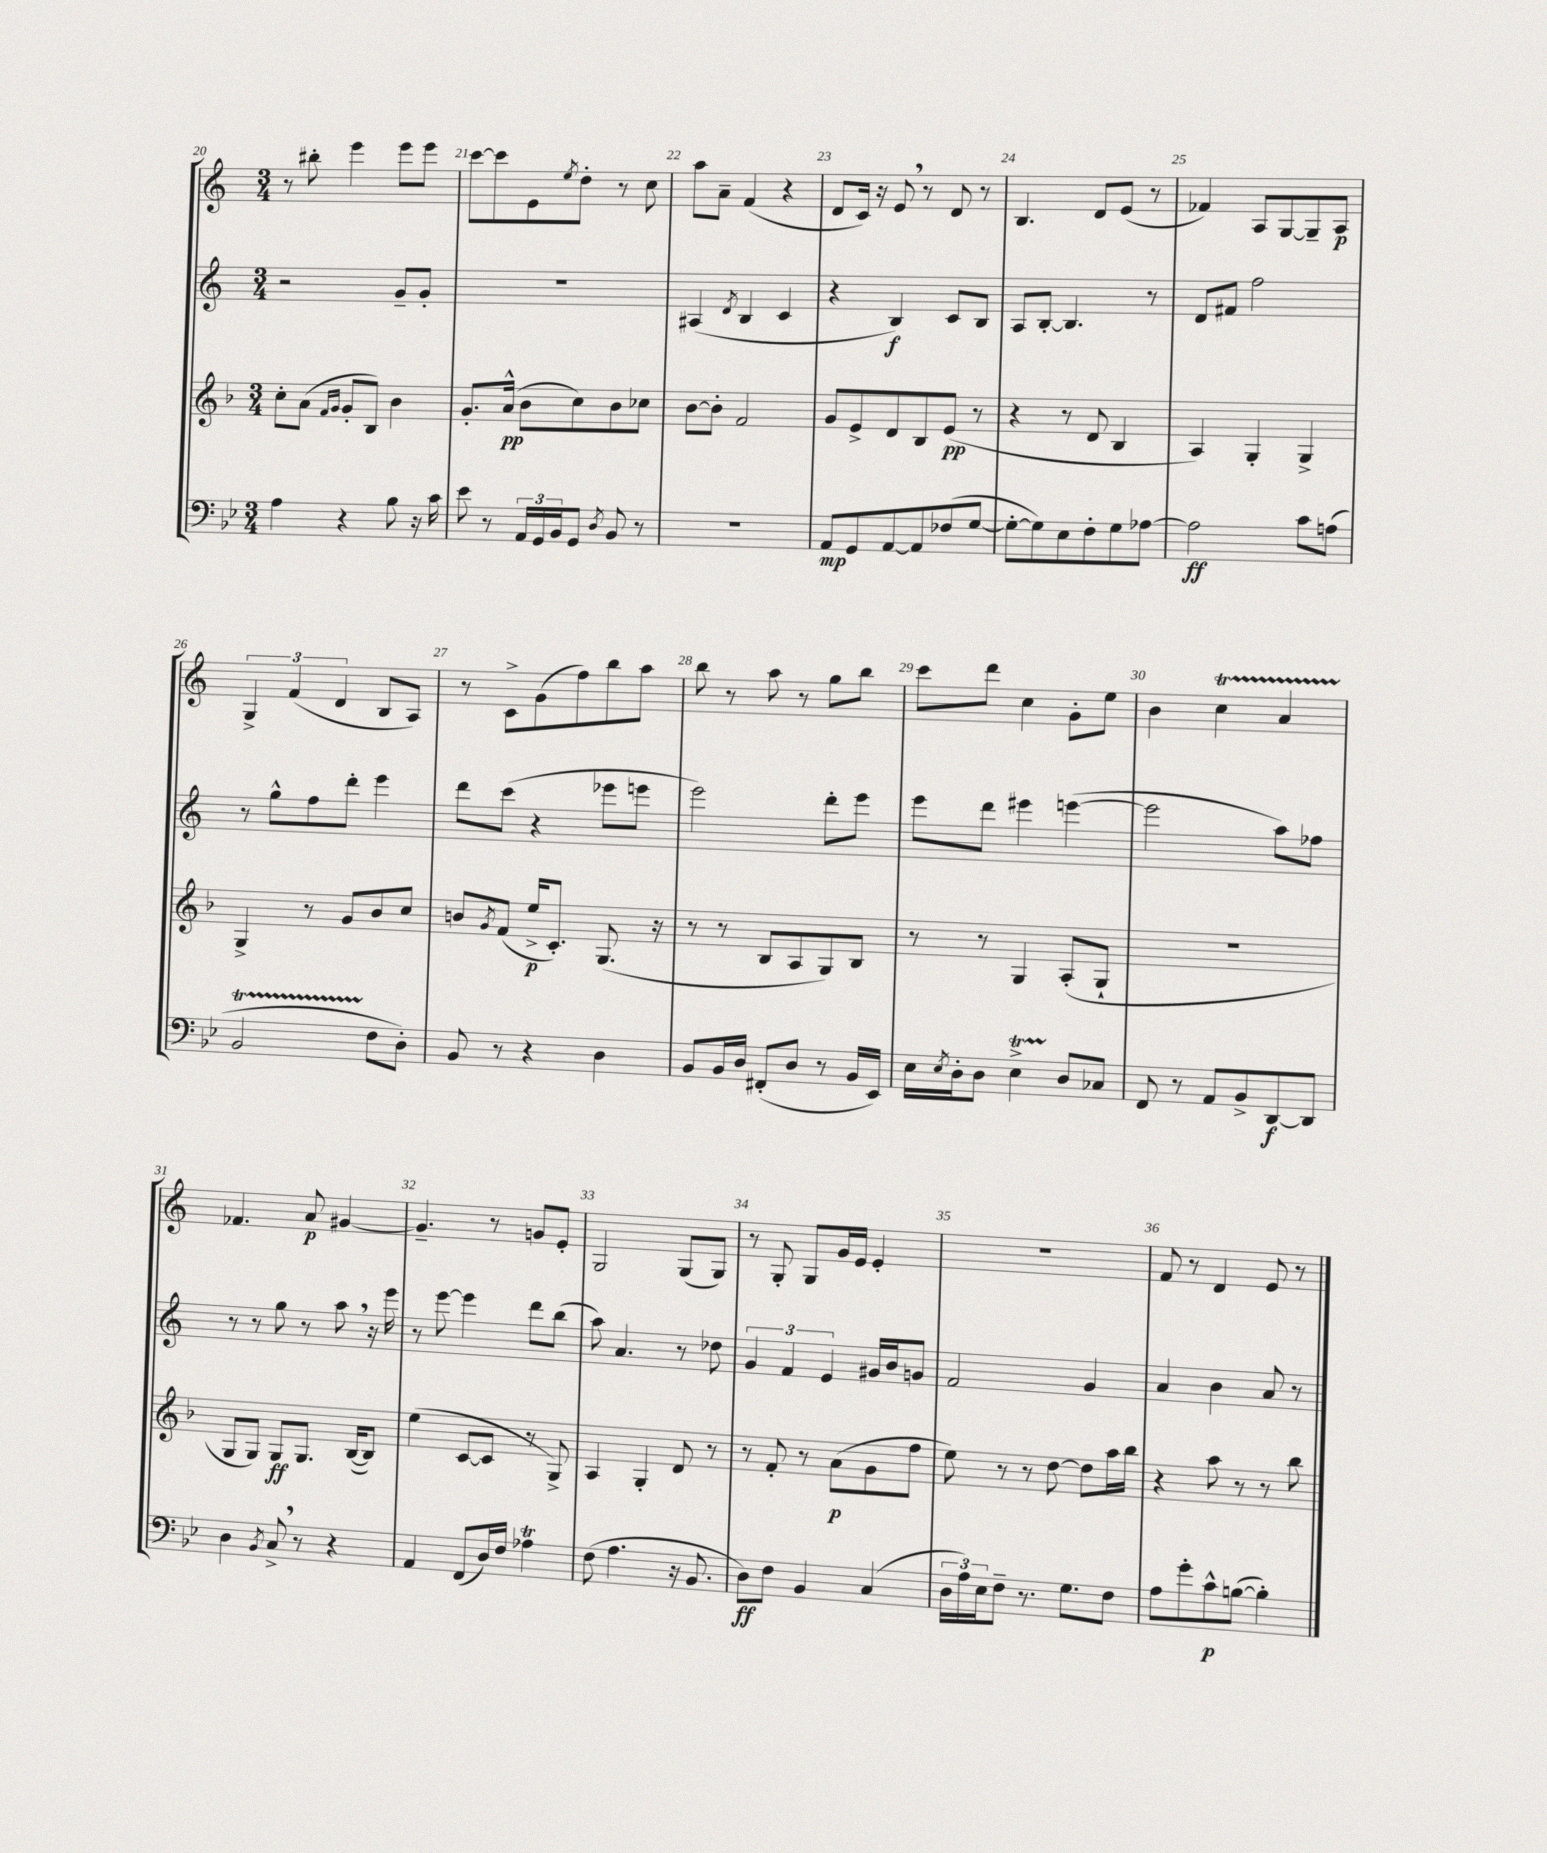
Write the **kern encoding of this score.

**kern	**kern	**kern	**kern
*staff4	*staff3	*staff2	*staff1
*clefF4	*clefG2	*clefG2	*clefG2
*k[b-e-]	*k[b-]	*k[]	*k[]
*M3/4	*M3/4	*M3/4	*M3/4
4A	8cc'	2r	8r
.	(8a	.	8bb#'
.	16qqf	.	.
.	16qqg	.	.
4r	8g'	.	4eee
.	8B-)	.	.
8B-	4b-	8g~	8eee
16r	.	8g'	8eee
16c	.	.	.
=	=	=	=
8e-	8.g'	2.r	[8ccc
8r	.	.	8ccc]
.	(16a^^	.	.
24AA	8b-	.	8e
24GG	.	.	.
24BB-	.	.	.
.	.	.	8qee
8GG	8cc)	.	8dd'
8qD	.	.	.
8BB-	8b-	.	8r
8r	8cc-	.	8cc
=	=	=	=
2.r	[8b-	(4A#	8aa
.	8b-']	.	8a~
.	.	8qd	.
.	2f	4B	(4f
.	.	4c	4r
=	=	=	=
8AA	8g	4r	8d
8GG	8e^	.	16c)
.	.	.	16r
[8AA	8d	4B)	8e
8AA]	8B-	.	8r
(8F-	(8e	8c	8d
[8G	8r	8B	8r
=	=	=	=
8G'_	4r	8A	4.B
8G])	.	[8B'	.
8E-	8r	4.B]	.
8F'	8d	.	8d
8G	4B-	.	(8e
[8A-	.	8r	8r
=	=	=	=
2A-]	4A)	8d	4f-)
.	.	8f#	.
.	4G'	2ff	8A
.	.	.	[8G
8c	4G^	.	8G~]
(8A	.	.	8A
=	=	=	=
2BB-	4G^	8r	6G^
.	.	8gg^^	.
.	.	.	(6f
.	8r	8ff	.
.	.	.	6d
.	8g	8ddd'	.
8F	8b-	4eee	8B
8D')	8cc	.	8A)
=	=	=	=
8BB-	8b	8ddd	8r
.	8qg	.	.
8r	(8f	(8ccc	8c^
4r	16ee^	4r	(8g
.	8.c')	.	.
.	.	.	8ff)
4D	(8.G	8eee-	8bb
.	.	8eee	8aa
.	16r	.	.
=	=	=	=
8BB-	8r	2eee)	8bb
16BB-	8r	.	8r
16D	.	.	.
(8FF#'	8B-	.	8aa
8D	8A	.	8r
8r	8G)	8ddd'	8gg
16BB-	8B-	8eee	8bb
16EE-)	.	.	.
=	=	=	=
16E-	8r	8eee	8ccc
8qE-	.	.	.
16D'	.	.	.
8D	8r	8ddd	8ddd
4E-^	4G	4eee#	4cc
8D	(8A'	([4eee	8g'
8C-	8G`	.	8ee
=	=	=	=
8FF	2.r	2eee]	4b
8r	.	.	.
8AA	.	.	4cc
8BB-^	.	.	.
[8DD	.	8aa)	4a
8DD]	.	8ff-	.
=	=	=	=
4D	8G	8r	4.f-
.	8G)	8r	.
8qBB-	.	.	.
8C^	8G	8gg	.
8r	8.G	8r	8a
4r	.	8aa	[4g#
.	([16B-	.	.
.	8B-])	16r	.
.	.	16eee	.
=	=	=	=
4AA	(4ee	8r	4.g#~]
.	.	[8eee	.
(8FF	[8c	4eee]	.
16D)	8c]	.	8r
16F	.	.	.
4A-	8r	8ddd	8g
.	8G^)	(8bb	8e'
=	=	=	=
(8F	4A	8aa)	2G
4.A	.	4.a	.
.	4G'	.	.
16r	8d	8r	(8G
8.BB-	.	.	.
.	8r	8dd-	8G)
=	=	=	=
8D)	8r	6g	8r
8F	8f'	.	8G'
.	.	6f	.
4BB-	8r	.	8G
.	.	6e	.
.	(8a	.	16g
.	.	.	16e
(4C	8g	16g#	4e'
.	.	16b	.
.	8ff	8g	.
=	=	=	=
24D	8ee)	2f	2.r
24A)	.	.	.
24E-	.	.	.
8F~	8r	.	.
8.r	8r	.	.
.	[8dd	.	.
8.G	.	.	.
.	8dd]	4g	.
8F	16aa	.	.
.	16bb-	.	.
=	=	=	=
8A	4r	4a	8f
8g'	.	.	8r
8c^^	8aa	4b	4d
([8B	8r	.	.
4B'])	8r	8a	8e
.	8bb-	8r	8r
==	==	==	==
*-	*-	*-	*-
